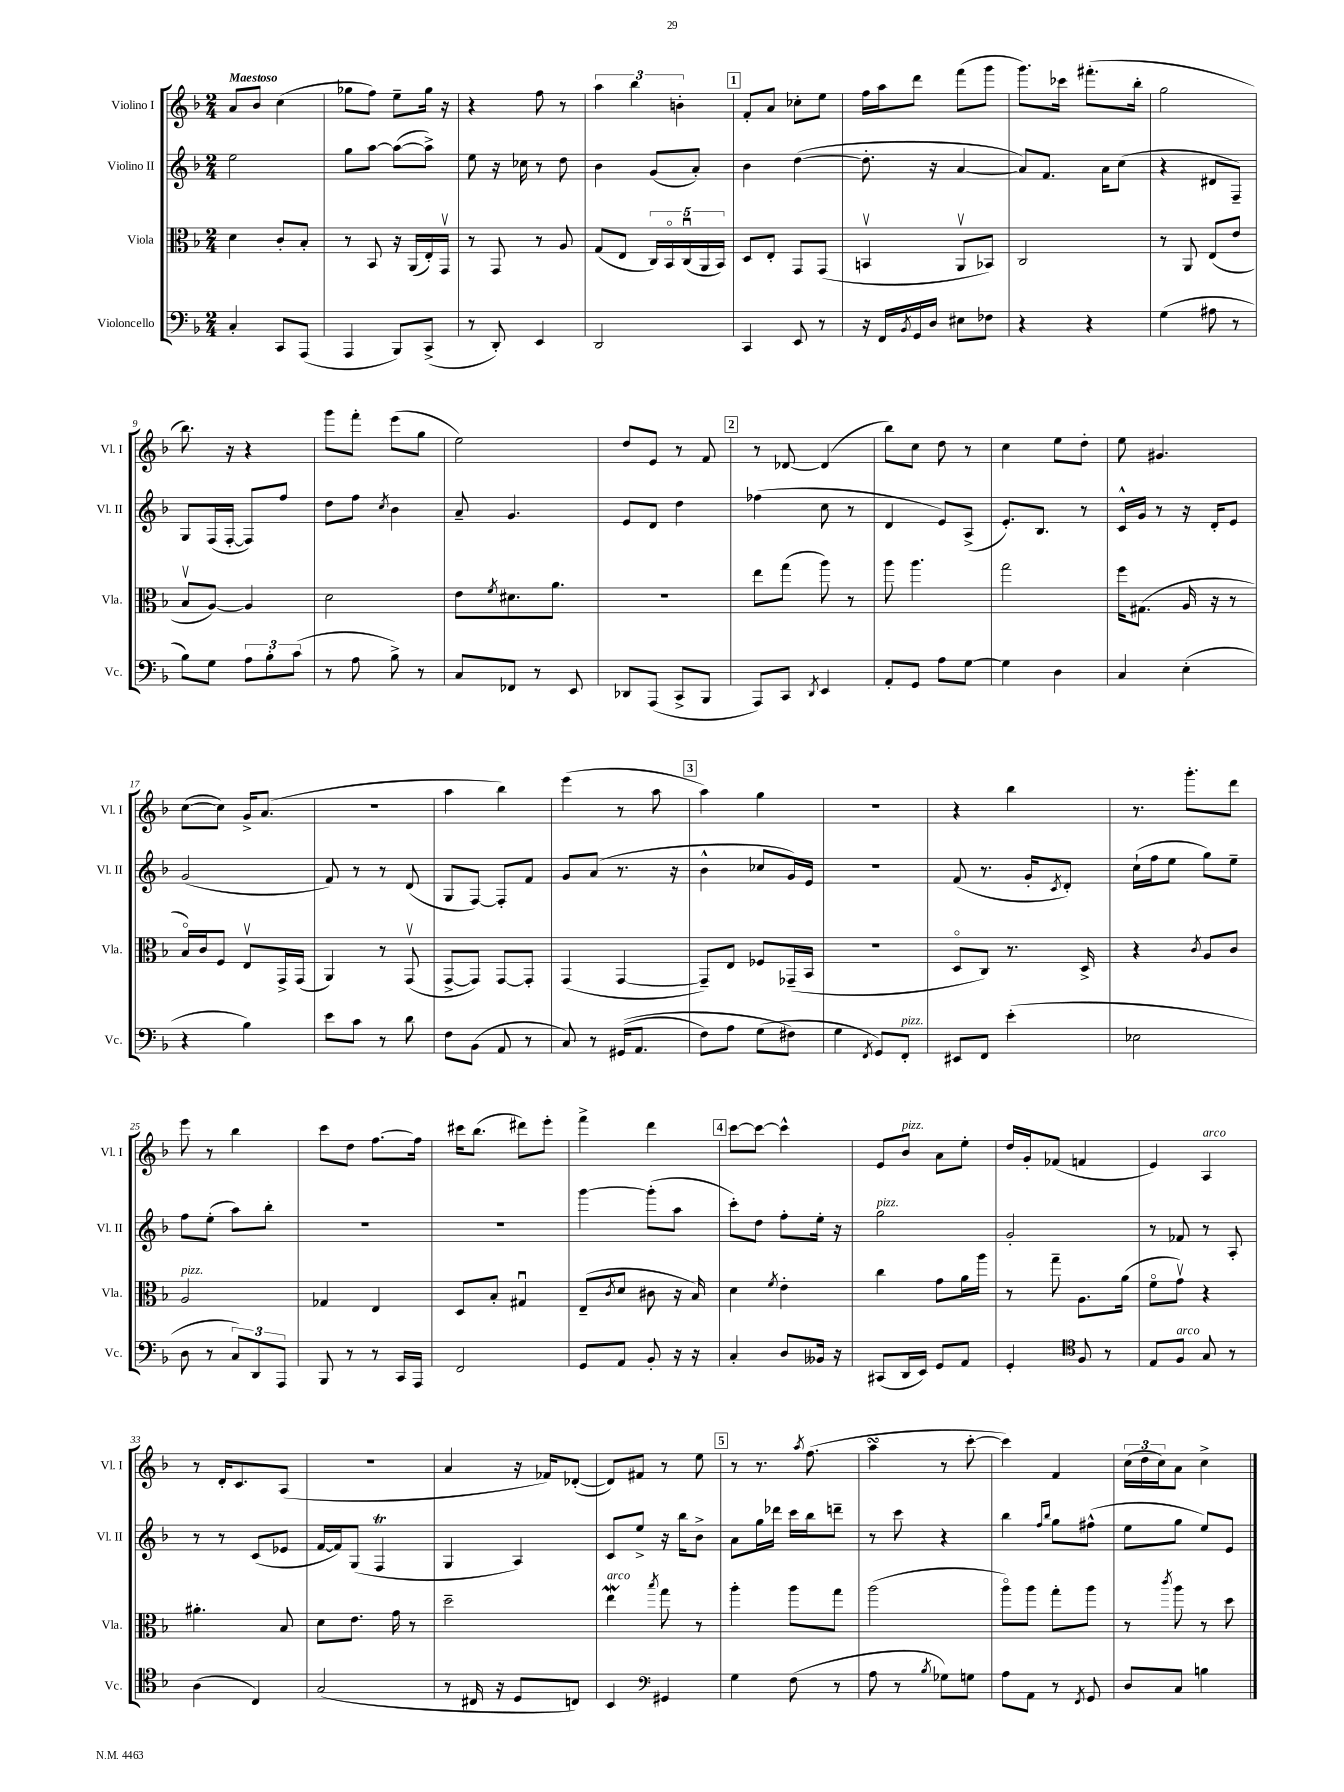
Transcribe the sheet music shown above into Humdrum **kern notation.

**kern	**kern	**kern	**kern
*part4	*part3	*part2	*part1
*staff4	*staff3	*staff2	*staff1
*I"Violoncello	*I"Viola	*I"Violino II	*I"Violino I
*I'Vc.	*I'Vla.	*I'Vl. II	*I'Vl. I
*clefF4	*clefC3	*clefG2	*clefG2
*k[b-]	*k[b-]	*k[b-]	*k[b-]
*M2/4	*M2/4	*M2/4	*M2/4
=1	=1	=1	=1
!	!	!	!LO:TX:a:B:t=Maestoso
4C'/	4d\	2ee\	8a/L
.	.	.	8b-/J
8CC/L	8c'/L	.	(4cc\
(8AAA/J	8B-'/J	.	.
=2	=2	=2	=2
4AAA/	8r	8gg\L	8gg-X\L
.	8BB-/	[8aa\J	8ff\J)
8BBB-/L)	16r	(8aa\L_	8ee~\L
.	(16AA/LL	.	.
(8CC^/J	16E'/)	8aa^\J])	16gg-\Jk
.	16GGv/JJ	.	16r
=3	=3	=3	=3
8r	8r	8ee\	4r
8DD'/)	8GG/	16r	.
.	.	16cc-X\	.
4EE/	8r	8r	8ff\
.	8A/	8dd\	8r
=4	=4	=4	=4
2DD/	(8G/L	4b-\	6aa\
.	8E/J	.	.
.	.	.	6bb-\
.	20C/LL)	(8g/L	.
.	20BB-/	.	.
.	.	.	6bn'\
.	(20Cu/	.	.
.	.	8a'/J)	.
.	20AA/	.	.
.	20BB-/JJ)	.	.
!!LO:REH:place=s1:t=1
=5	=5	=5	=5
4CC/	8D/L	4b-\	8f'/L
.	8E'/J	.	8a/J
8EE/	8GG/L	([4dd\	8cc-X'\L
8r	(8GG/J	.	8ee\J
=6	=6	=6	=6
16r	4BBnv/	8.dd'\]	16ff\LL
16FF/LL	.	.	16aa\J
8qBB-/	.	.	.
16GG/	.	.	8ddd\J
16D/JJ	.	16r	.
8E#X\L	8AAv/L	[4a/	(8fff\L
8F-X\J	8BB-X/J)	.	8ggg\J
=7	=7	=7	=7
4r	2C/	8a/L])	8.ggg\L)
.	.	8.f/J	.
.	.	.	16ccc-X\Jk
4r	.	.	(8.fff#X'\L
.	.	16a\KL	.
.	.	(8cc\J	.
.	.	.	16bb-'\Jk
=8	=8	=8	=8
(4G\	8r	4r	2gg\
.	8AA/	.	.
8A#X\	(8E/L	8d#X/L	.
8r	8e/J	8F~/J)	.
!!LO:LB:g=z
=9	=9	=9	=9
8B-\L)	8B-v/L	8G/L	8.bb-\)
8G\J	[8A/J)	(16F/L	.
.	.	[16F'/JJ	16r
12A\L	4A/]	8F/L])	4r
12B-'\	.	.	.
.	.	8ff/J	.
(12c\J	.	.	.
=10	=10	=10	=10
8r	2d\	8dd\L	8ggg\L
8A\	.	8ff\J	8fff'\J
.	.	8qcc/	.
8B-^\)	.	4b-\	(8eee\L
8r	.	.	8gg\J
=11	=11	=11	=11
8C/L	8e\L	8a~/	2ee\)
.	8qf/	.	.
8FF-X/J	8.d#X\	4.g/	.
8r	.	.	.
.	8.a\J	.	.
8EE/	.	.	.
=12	=12	=12	=12
8DD-X/L	2r	8e/L	8dd/L
(8AAA/J	.	8d/J	8e/J
8CC^/L	.	4dd\	8r
8BBB-/J	.	.	8f/
!!LO:REH:place=s1:t=2
=13	=13	=13	=13
8AAA/L)	8ee\L	(4ff-X\	8r
8CC/J	(8gg\J	.	[8d-X/
8qDD/	.	.	.
4EE/	8aa\)	8cc\	(4d-/]
.	8r	8r	.
=14	=14	=14	=14
8AA'/L	8aa\	4d/	8bb-\L)
8GG/J	4.aa\	.	8cc\J
8A\L	.	8e/L)	8dd\
[8G\J	.	(8A^/J	8r
=15	=15	=15	=15
4G\]	2gg\	8.e'/L)	4cc\
.	.	8.B-/J	.
4D\	.	.	8ee\L
.	.	8r	8dd'\J
=16	=16	=16	=16
4C/	16ff\KL	16c^^/LL	8ee\
.	(8.G#X\J	16g/JJ	.
.	.	8r	4.g#X/
(4E'\	16A/	16r	.
.	16r	16d'/KL	.
.	8r	8e/J	.
!!LO:LB:g=z
=17	=17	=17	=17
4r	16B-/LL)	(2g/	([8cc\L
.	16c/J	.	.
.	8F/J	.	8cc\J])
4B-\)	8Ev/L	.	16g^/KL
.	.	.	(8.a/J
.	16GG^/L	.	.
.	(16GG/JJ	.	.
=18	=18	=18	=18
8e\L	4AA/)	8f/)	2r
8c\J	.	8r	.
8r	8r	8r	.
8d\	(8GGv/	(8d/	.
=19	=19	=19	=19
8F\L	[8GG^/L	8G/L	4aa\
(8BB-\J	8GG/J])	[8F/J)	.
8AA/	[8GG/L	8F'/L]	4bb-\)
8r	8GG'/J]	8f/J	.
=20	=20	=20	=20
8C/)	(4GG/	8g/L	(4eee\
8r	.	(8a/J	.
((16GG#X/KL	[4GG/	8.r	8r
8.AA/J	.	.	.
.	.	.	8aa\
.	.	16r	.
!!LO:REH:place=s1:t=3
=21	=21	=21	=21
8F\L)	8GG~/L])	4b-^^\	4aa\)
8A\J	8E/J	.	.
(8G\L	8F-X/L	8cc-X/L	4gg\
8F#X\J)	(16GG-X~/L	16g/L)	.
.	16BB-/JJ	16e/JJ	.
=22	=22	=22	=22
4G\	2r	2r	2r
8qFF/	.	.	.
8GG/L)	.	.	.
!LO:TX:a:i:t=pizz.	!	!	!
8FF'/J	.	.	.
=23	=23	=23	=23
8EE#X/L	8D/L	(8f/	4r
8FF/J	8C/J)	8.r	.
(4e'\	8.r	.	4bb-\
.	.	16g'/KL	.
.	.	8qc/	.
.	.	8d'/J)	.
.	16D^/	.	.
=24	=24	=24	=24
2E-X\	4r	(16cc`\LL	8.r
.	.	16ff\J	.
.	.	8ee\J	.
.	.	.	8.ggg'\L
.	8qc/	.	.
.	8A/L	8gg\L)	.
.	8c/J	8ee~\J	8ddd\J
!!LO:LB:g=z
=25	=25	=25	=25
!	!LO:TX:a:i:t=pizz.	!	!
8D\	2A/	8ff\L	8eee\
8r	.	(8ee'\J	8r
12C/L)	.	8aa\L)	4bb-\
12DD/	.	.	.
.	.	8bb-'\J	.
12AAA/J	.	.	.
=26	=26	=26	=26
8BBB-/	4G-X/	2r	8ccc\L
8r	.	.	8dd\J
8r	4E/	.	[8.ff\L
16CC/LL	.	.	.
16AAA/JJ	.	.	16ff\Jk]
=27	=27	=27	=27
2FF/	8D/L	2r	16ccc#X\KL
.	.	.	(8.bb-\J
.	8B-'/J	.	.
.	4G#Xu/	.	8ddd#X\L)
.	.	.	8eee'\J
=28	=28	=28	=28
8GG/L	(8E~/L	[4ggg\	4fff^\
.	8qc/	.	.
8AA/J	8d/J	.	.
8BB-'/	8c#X\	(8ggg'\L]	4ddd\
16r	16r	8aa\J	.
16r	16B-/)	.	.
!!LO:REH:place=s1:t=4
=29	=29	=29	=29
4C'/	4d\	8ccc'\L)	[8ccc\L
.	.	8dd\J	8ccc\J_
.	8qf/	.	.
8D/L	4e'\	8ff'\L	4ccc^^\]
16BB--X/Jk	.	16ee'\Jk	.
16r	.	16r	.
=30	=30	=30	=30
!	!	!LO:TX:a:i:t=pizz.	!
(8CC#X/L	4cc\	2gg\	8e/L
!	!	!	!LO:TX:a:i:t=pizz.
16DD/L	.	.	8b-/J
16EE/JJ)	.	.	.
8GG/L	8g\L	.	8a\L
8AA/J	16a\L	.	8ee'\J
.	16aa\JJ	.	.
=31	=31	=31	=31
4GG'/	8r	2g'/	16dd/LL
.	.	.	16g'/J
.	8gg~\	.	(8f-X/J
*clefC4	*	*	*
8F/	8.A\L	.	4fn/
8r	.	.	.
.	(16a\Jk	.	.
=32	=32	=32	=32
8E/L	8f\L	8r	4e/)
!LO:TX:a:i:t=arco	!	!	!
8F/J	8gv\J)	8f-X/	.
!	!	!	!LO:TX:a:i:t=arco
8G/	4r	8r	4A/
8r	.	8A'/	.
!!LO:LB:g=z
=33	=33	=33	=33
(4A\	4.a#X'\	8r	8r
.	.	8r	16d'/KL
.	.	.	8.c/
4C/)	.	(8c/L	.
.	8B-/	8e-X/J	(8A/J
=34	=34	=34	=34
(2G/	8d\L	[16f/LL	2r
.	.	16f/J])	.
.	8.e\J	(8G/J	.
.	.	4FT/	.
.	16g\	.	.
.	8r	.	.
=35	=35	=35	=35
8r	2dd~\	4G/	4a/
16C#X/	.	.	.
16r	.	.	.
8D/L	.	4A/)	16r
.	.	.	16f-X/KL)
8Cn/J)	.	.	([8d-X'/J
=36	=36	=36	=36
!	!LO:TX:a:i:t=arco	!	!
4BB-/	4eeW\	8c/L	8d-/L])
.	.	8ee^/J	8f#X/J
*clefF4	*	*	*
.	8qbb-/	.	.
4GG#X/	8gg\	16r	8r
.	.	16bb-\KL	.
.	8r	8b-^\J	8ee\
!!LO:REH:place=s1:t=5
=37	=37	=37	=37
4G\	4aa'\	8a\L	8r
.	.	16gg\L	8.r
.	.	16ddd-X\JJ	.
(8F\	8aa\L	16ccc\LL	.
.	.	.	8qaa/
.	.	16bb-\J	(8.ff\
8r	8gg\J	8dddn~\J	.
=38	=38	=38	=38
8A\	(2aa\	8r	4aasSsS\
8r	.	8ccc\	.
8qB-/	.	.	.
8G-X\L)	.	4r	8r
8Gn\J	.	.	[8ccc'\
=39	=39	=39	=39
8A\L	8aa\L)	4bb-\	4ccc\])
8AA\J	8aa\J	.	.
.	.	16qqff/LL	.
.	.	16qqbb-/JJ	.
8r	8gg'\L	8gg\L	4f/
8qFF/	.	.	.
8GG/	8aa\J	(8ff#X^^\J	.
=40	=40	=40	=40
8D/L	8r	8ee\L	(24cc\LL
.	.	.	24dd\
.	.	.	24cc\J)
.	8qccc/	.	.
8C/J	8aa\	8gg\J	8a\J
4Bn\	8r	8ee/L)	4cc^\
.	8dd\	8e/J	.
==	==	==	==
*-	*-	*-	*-
